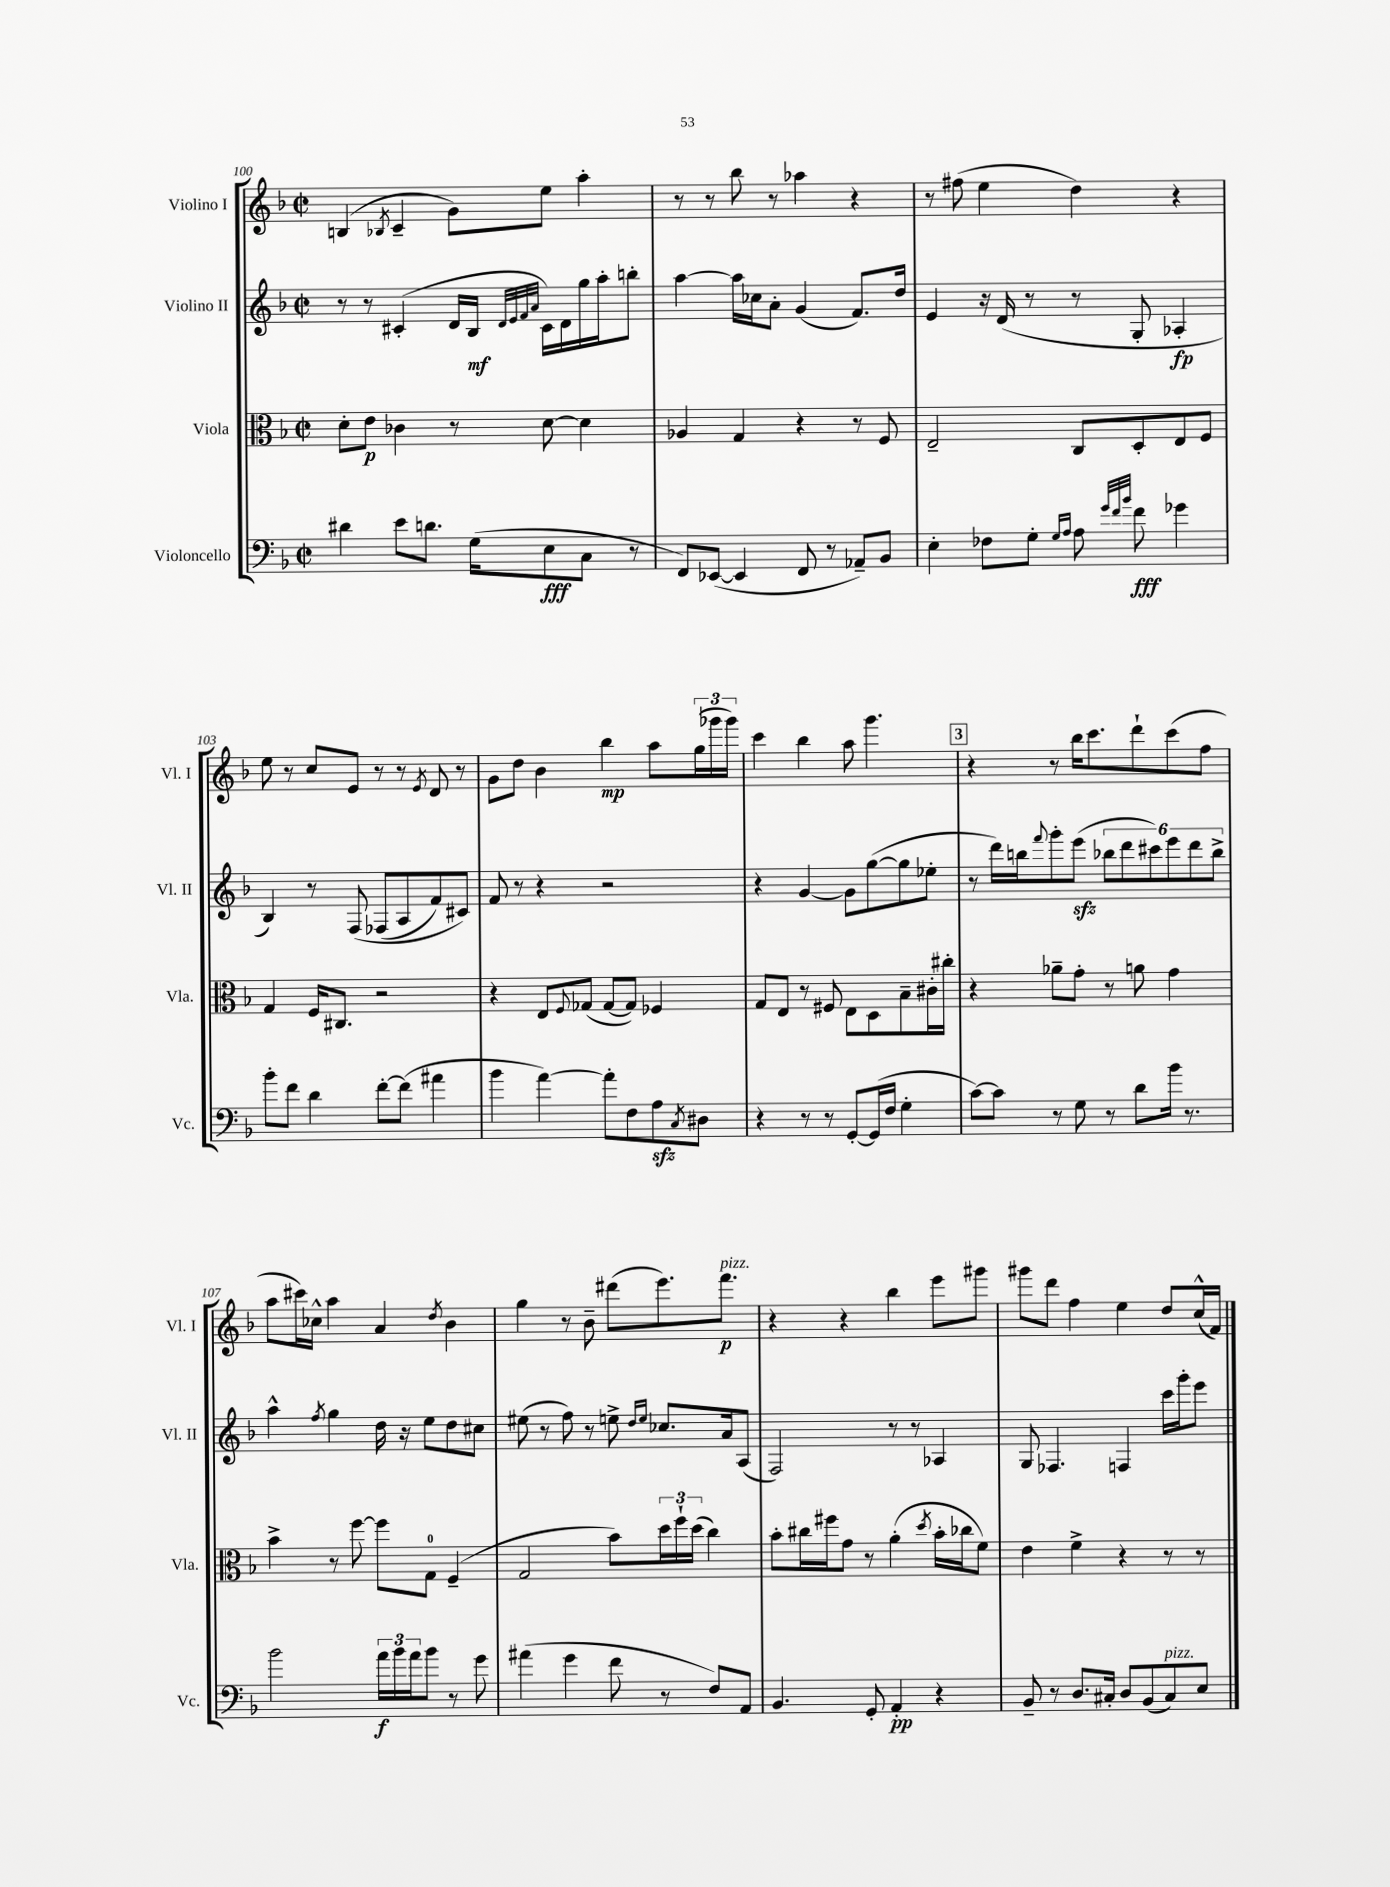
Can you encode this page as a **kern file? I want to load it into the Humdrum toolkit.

**kern	**dynam	**kern	**dynam	**kern	**dynam	**kern	**dynam
*part4	*part4	*part3	*part3	*part2	*part2	*part1	*part1
*staff4	*staff4	*staff3	*staff3	*staff2	*staff2	*staff1	*staff1
*I"Violoncello	*	*I"Viola	*	*I"Violino II	*	*I"Violino I	*
*I'Vc.	*	*I'Vla.	*	*I'Vl. II	*	*I'Vl. I	*
*clefF4	*	*clefC3	*	*clefG2	*	*clefG2	*
*k[b-]	*	*k[b-]	*	*k[b-]	*	*k[b-]	*
*M2/2	*	*M2/2	*	*M2/2	*	*M2/2	*
*met(c|)	*	*met(c|)	*	*met(c|)	*	*met(c|)	*
=100	=100	=100	=100	=100	=100	=100	=100
4d#X\	.	8d'\L	.	8r	.	(4Bn/	.
.	.	8e\J	p	8r	.	.	.
.	.	.	.	.	.	8qB-X/	.
8e\L	.	4c-X\	.	(4c#X'/	.	4c~/	.
8.dn\J	.	.	.	.	.	.	.
.	.	8r	.	16d/LL	.	8g\L)	.
(16G\KL	.	.	.	16B-/JJ	mf	.	.
.	.	.	.	32qqd/LLL	.	.	.
.	.	.	.	32qqe/	.	.	.
.	.	.	.	32qqf/	.	.	.
.	.	.	.	32qqa/JJJ	.	.	.
8E\	fff	[8d\	.	16c#\LL)	.	8ee\J	.
.	.	.	.	16d\	.	.	.
8C\J	.	4d\]	.	16gg\	.	4aa'\	.
.	.	.	.	16aa'\J	.	.	.
8r	.	.	.	8bbn'\J	.	.	.
=101	=101	=101	=101	=101	=101	=101	=101
8FF/L)	.	4A-X/	.	[4aa\	.	8r	.
([8EE-X/J	.	.	.	.	.	8r	.
4EE-/]	.	4G/	.	16aa\LL]	.	8bb-\	.
.	.	.	.	16cc-X\J	.	.	.
.	.	.	.	8a'\J	.	8r	.
8FF/	.	4r	.	(4g/	.	4aa-X\	.
8r	.	.	.	.	.	.	.
8AA-X~/L)	.	8r	.	8.f/L)	.	4r	.
8BB-/J	.	8F/	.	.	.	.	.
.	.	.	.	16dd/Jk	.	.	.
=102	=102	=102	=102	=102	=102	=102	=102
4E'\	.	2E~/	.	4e/	.	8r	.
.	.	.	.	.	.	(8ff#X\	.
8F-X\L	.	.	.	16r	.	4ee\	.
.	.	.	.	(16d/	.	.	.
8G'\J	.	.	.	8r	.	.	.
16qqG/LL	.	.	.	.	.	.	.
16qqA/JJ	.	.	.	.	.	.	.
8A\	.	8C/L	.	8r	.	4dd\)	.
32qqg/LLL	.	.	.	.	.	.	.
32qqf/	.	.	.	.	.	.	.
32qqb-/JJJ	.	.	.	.	.	.	.
8f\	fff	8D'/	.	8G'/	.	.	.
4g-X\	.	8E/	.	4A-X'/	fp	4r	.
.	.	8F/J	.	.	.	.	.
!!LO:LB:g=z
=103	=103	=103	=103	=103	=103	=103	=103
8b-'\L	.	4G/	.	4B-/)	.	8ee\	.
8f\J	.	.	.	.	.	8r	.
4d\	.	16F/KL	.	8r	.	8cc/L	.
.	.	8.C#X/J	.	.	.	.	.
.	.	.	.	(8F/	.	8e/J	.
[8f'\L	.	2r	.	(8F-X/L	.	8r	.
(8f\J]	.	.	.	8A/	.	8r	.
.	.	.	.	.	.	8qe/	.
4a#X\	.	.	.	8f/)	.	8d/	.
.	.	.	.	8c#X/J)	.	8r	.
=104	=104	=104	=104	=104	=104	=104	=104
4b-\	.	4r	.	8f/	.	8g\L	.
.	.	.	.	8r	.	8dd\J	.
[4a\)	.	8E/L	.	4r	.	4b-\	.
.	.	8qqF/	.	.	.	.	.
.	.	(8G-X/J	.	.	.	.	.
8a'\L]	.	[8G-/L	.	2r	.	4bb-\	mp
8F\	.	8G-/J])	.	.	.	.	.
8Azz\	.	4F-X/	.	.	.	8aa\L	.
8qC/	.	.	.	.	.	.	.
8D#X\J	.	.	.	.	.	(24gg\L	.
.	.	.	.	.	.	24ggg-X\	.
.	.	.	.	.	.	24ggg-\JJ)	.
=105	=105	=105	=105	=105	=105	=105	=105
4r	.	8G/L	.	4r	.	4ccc\	.
.	.	8E/J	.	.	.	.	.
8r	.	8r	.	[4g/	.	4bb-\	.
8r	.	8F#X/	.	.	.	.	.
[8GG'/L	.	8E\L	.	8g\L]	.	8aa\	.
(16GG/L]	.	8D\	.	([8gg\	.	4.ggg\	.
16F/JJ	.	.	.	.	.	.	.
4G'\	.	8B-~\	.	8gg\]	.	.	.
.	.	16c#X'\L	.	8ee-X'\J	.	.	.
.	.	16cc#X'\JJ	.	.	.	.	.
!!LO:REH:place=s1:t=3
=106	=106	=106	=106	=106	=106	=106	=106
[8c\L)	.	4r	.	8r	.	4r	.
8c\J]	.	.	.	16ddd\LL)	.	.	.
.	.	.	.	16bbn\J	.	.	.
.	.	.	.	8qqfff/	.	.	.
8r	.	8a-X~\L	.	8ggg'\	.	8r	.
8G\	.	8g'\J	.	(8eeezz\J	.	16bb-\KL	.
.	.	.	.	.	.	8.ccc\	.
8r	.	8r	.	12bb-X\L	.	.	.
.	.	.	.	12ddd\	.	.	.
8d\L	.	8an\	.	.	.	8ddd`\	.
.	.	.	.	12ccc#X\)	.	.	.
16b-\Jk	.	4g\	.	12eee\	.	(8ccc\	.
8.r	.	.	.	.	.	.	.
.	.	.	.	12ddd\	.	.	.
.	.	.	.	.	.	8ff\J	.
.	.	.	.	12bb-^\J	.	.	.
!!LO:LB:g=z
=107	=107	=107	=107	=107	=107	=107	=107
2b-\	.	4b-^\	.	4aa^^\	.	8aa\L	.
.	.	.	.	.	.	16ccc#X\L)	.
.	.	.	.	.	.	16cc-X^^\JJ	.
.	.	.	.	8qff/	.	.	.
.	.	8r	.	4gg\	.	4aa\	.
.	.	[8ff\	.	.	.	.	.
24a\LL	f	8ff\L]	.	16dd\	.	4a/	.
24b-\	.	.	.	.	.	.	.
.	.	.	.	16r	.	.	.
24a\J	.	.	.	.	.	.	.
8b-\J	.	8G\J	.	8ee\L	.	.	.
.	.	.	.	.	.	8qdd/	.
8r	.	(4F~/	.	8dd\	.	4b-\	.
8g\	.	.	.	8cc#X\J	.	.	.
=108	=108	=108	=108	=108	=108	=108	=108
(4a#X\	.	2G/	.	(8ee#X\	.	4gg\	.
.	.	.	.	8r	.	.	.
4g\	.	.	.	8ff\)	.	8r	.
.	.	.	.	8r	.	8b-~\	.
8f\	.	8b-\L)	.	8een^\	.	(8ddd#X\L	.
.	.	.	.	16qqdd/LL	.	.	.
.	.	.	.	16qqee/JJ	.	.	.
8r	.	24dd\L	.	8.cc-X/L	.	8.eee\)	.
.	.	24ff`\	.	.	.	.	.
.	.	(24dd\JJ	.	.	.	.	.
8F/L)	.	4cc\)	.	.	.	.	.
!	!	!	!	!	!	!LO:TX:a:i:t=pizz.	!
.	.	.	.	16a/k	.	8.fff\J	p
8AA/J	.	.	.	(8A/J	.	.	.
=109	=109	=109	=109	=109	=109	=109	=109
4.BB-/	.	8b-'\L	.	2F/)	.	4r	.
.	.	16cc#X\L	.	.	.	.	.
.	.	16ff#X\J	.	.	.	.	.
.	.	8g\J	.	.	.	4r	.
8GG'/	.	8r	.	.	.	.	.
4AA'/	pp	(4a'\	.	8r	.	4bb-\	.
.	.	.	.	8r	.	.	.
.	.	8qdd/	.	.	.	.	.
4r	.	16b-'\LL	.	4A-X/	.	8eee\L	.
.	.	16cc-X\J	.	.	.	.	.
.	.	8f\J)	.	.	.	8ggg#X\J	.
=110	=110	=110	=110	=110	=110	=110	=110
8BB-~/	.	4e\	.	8G/	.	8ggg#X\L	.
8r	.	.	.	4.F-X/	.	8ddd\J	.
8.D/L	.	4f^\	.	.	.	4ff\	.
16C#X'/Jk	.	.	.	.	.	.	.
8D/L	.	4r	.	4Fn/	.	4ee\	.
(8BB-/	.	.	.	.	.	.	.
!LO:TX:a:i:t=pizz.	!	!	!	!	!	!	!
8C#/)	.	8r	.	16ccc\LL	.	8dd/L	.
.	.	.	.	16ggg'\J	.	.	.
8E/J	.	8r	.	8eee\J	.	(16cc^^/L	.
.	.	.	.	.	.	16f/JJ)	.
==	==	==	==	==	==	==	==
*-	*-	*-	*-	*-	*-	*-	*-
